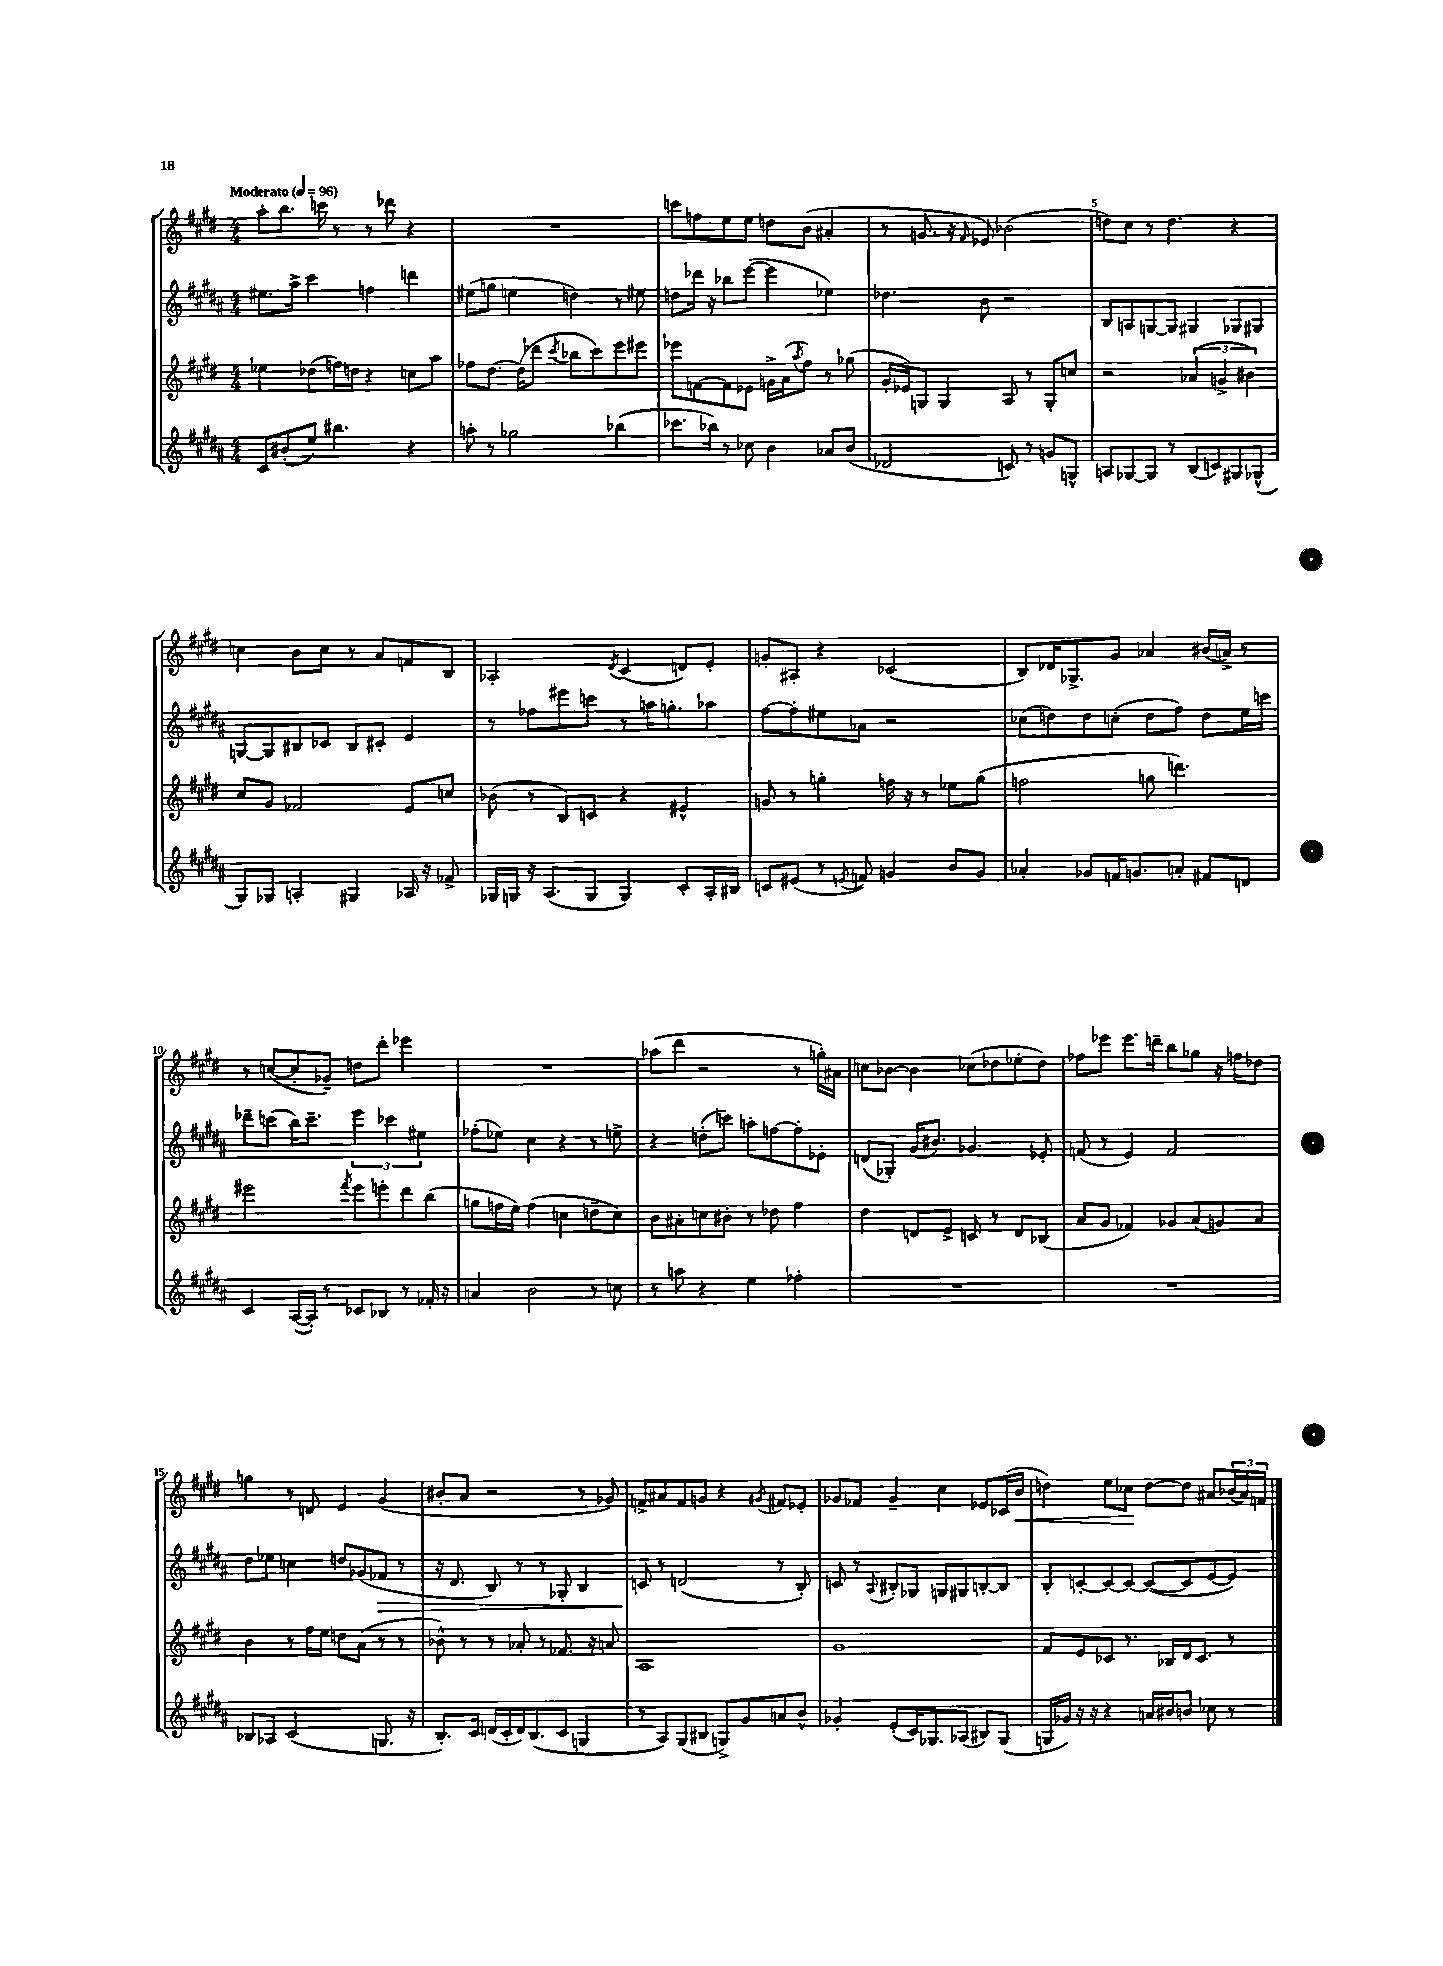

**kern	**kern	**kern	**dynam	**kern	**dynam
*part4	*part3	*part2	*part2	*part1	*part1
*staff4	*staff3	*staff2	*staff2	*staff1	*staff1
*clefG2	*clefG2	*clefG2	*	*clefG2	*
*k[f#c#g#d#a#]	*k[f#c#g#d#]	*k[f#c#g#d#a#]	*	*k[f#c#g#d#]	*
*M4/4	*M4/4	*M4/4	*	*M4/4	*
*MM96	*MM96	*MM96	*	*MM96	*
=1	=1	=1	=1	=1	=1
!	!	!	!	!LO:TX:a:B:t=Moderato	!
8c#/L	4ee-X\	8.ee#X\L	.	8aa'\L	.
(8b#X'/	.	.	.	8.bb\J	.
.	.	16aa#^\Jk	.	.	.
8ee/J)	(8dd-X\L	4ccc#\	.	.	.
.	.	.	.	16cccn\	.
4.bb#X\	16ffn\L)	.	.	8r	.
.	16ddn\JJ	.	.	.	.
.	4r	4ffn\	.	8r	.
.	.	.	.	8ddd-X\	.
4r	8ccn\L	4dddn\	.	4r	.
.	8aa\J	.	.	.	.
=2	=2	=2	=2	=2	=2
8aan'\	8ff-X\L	(8ee#X\L	.	1r	.
8r	[8.dd#\J	8ggn\J	.	.	.
2gg-X\	.	4een\	.	.	.
.	(16dd#\KL]	.	.	.	.
.	8ddd-X\J	.	.	.	.
.	8qccc#/	.	.	.	.
.	8bb-X\L	4ddn\)	.	.	.
.	8ccc#\)	.	.	.	.
(4bb-X\	8eee\	8r	.	.	.
.	8eee#X\J	8ee#X\	.	.	.
=3	=3	=3	=3	=3	=3
8.ccc-X\L	8eee-X\L	8ddn\L	.	8cccn\L	.
.	[8fn\	16ddd-X\Jk	.	8ffn\	.
16bb-X\Jk)	.	16r	.	.	.
8r	8f\]	8bb-X\L	.	8ee\	.
8cc-X\	8e-X\J	([8eee\J	.	8ee\J	.
4b\	16gn^\LL	4eee\]	.	8ddn\L	.
.	(16a\J	.	.	.	.
.	8qaa/	.	.	.	.
.	8ff#\J)	.	.	(8b\J	.
8a-X/L	8r	4ee-X\)	.	4a#X'/	.
(8b/J	(8gg-X\	.	.	.	.
=4	=4	=4	=4	=4	=4
2d-X/	16g#'/LL	4.dd-X\	.	8r	.
.	16e-X/J)	.	.	.	.
.	8Gn/J	.	.	8.gn/	.
.	4G/	.	.	.	.
.	.	.	.	16r	.
.	.	.	.	16qqf#/	.
.	.	8b\	.	8e-X/)	.
8cn/)	8A/	2r	.	(2b-X\	.
8r	8r	.	.	.	.
8gn/L	8G'/L	.	.	.	.
8Gn^^/J	8ccn/J	.	.	.	.
=5	=5	=5	=5	=5	=5
8An/L	2r	8B/L	.	8ddn\L)	.
[8G-X/	.	8An/	.	8cc#\J	.
8G-/J]	.	[8Gn/	.	8r	.
8r	.	8G/J]	.	4.dd\	.
(8B/L	(6a-X/	4G#X/	.	.	.
8cn/)	.	.	.	.	.
.	6gn^/	.	.	.	.
8G#X/	.	8G-X/L	.	4r	.
.	6b#X\)	.	.	.	.
(8G-X^^/J	.	8G#X/J	.	.	.
!!LO:LB:g=z
=6	=6	=6	=6	=6	=6
8G#/L)	8cc#/L	[8Gn/L	.	4ccn\	.
8G-X/J	8g#/J	8G/]	.	.	.
4An'/	2f-X/	8B#X/	.	8b\L	.
.	.	8c-X/J	.	8cc\J	.
4G#X/	.	8B#/L	.	8r	.
.	.	8c#X'/J	.	8a/L	.
16A-X/	8e/L	4e/	.	8fn/	.
16r	.	.	.	.	.
8f-X^/	8ccn/J	.	.	8B/J	.
=7	=7	=7	=7	=7	=7
16G-X/LL	(8b-X\	8r	.	2A-X'/	.
16Gn/JJ	.	.	.	.	.
16r	8r	8ff-X\L	.	.	.
(8.A#/L	.	.	.	.	.
.	8B/L)	8eee#X\	.	.	.
8G/J	8cn/J	8cccn\J	.	.	.
.	.	.	.	8qd#/	.
4G/)	4r	8r	.	(4c#/	.
.	.	16aan\KL	.	.	.
.	.	8.ggn'\	.	.	.
8c#'/L	4e#X^^/	.	.	8dn/L)	.
16A#'/L	.	8aa-X\J	.	8e'/J	.
16B#X/JJ	.	.	.	.	.
=8	=8	=8	=8	=8	=8
8cn/L	8gn/	[8ff#\L	.	8gn'/L	.
(8e#X/J	8r	8ff#'\]	.	8A#X'/J	.
8r	4ggn'\	8ee#X\	.	4r	.
8qen/	.	.	.	.	.
8fn/)	.	8a-X\J	.	.	.
4gn/	16ffn\	2r	.	(2c-X/	.
.	16r	.	.	.	.
.	8r	.	.	.	.
8b/L	8ee-X\L	.	.	.	.
8g/J	(8gg\J	.	.	.	.
=9	=9	=9	=9	=9	=9
4a-X'/	2ffn\	(8cc-X\L	.	8B/L)	.
.	.	8ddn\)	.	16d-X/K	.
.	.	.	.	8.G-X^/	.
8g-X/L	.	8dd\	.	.	.
16fn/K	.	(8ccn'\J	.	8g#/J	.
8.gn/	.	.	.	.	.
.	8ggn\	8dd\L	.	4a-X/	.
8an'/J	4.dddn\)	8ff#\J)	.	.	.
8f#X/L	.	8dd\L	.	(16b#X/LL	.
.	.	.	.	16an^/JJ)	.
8dn/J	.	16ee\L	.	8r	.
.	.	16cccn\JJ	.	.	.
!!LO:LB:g=z
=10	=10	=10	=10	=10	=10
4c#/	2eee#X\	8ddd-X~\L	.	8r	.
.	.	(8cccn\J	.	([8ccn/L	.
([16A#/LL	.	16bb\KL)	.	8cc'/]	.
16A#'/JJ])	.	8.ccc~\J	.	.	.
8r	.	.	.	8g-X~/J)	.
.	8qfff#/	.	.	.	.
8c-X/L	8eee#\L	6eee\	.	8ddn\L	.
8B-X/J	8eeen'\	.	.	8ddd#'\J	.
.	.	6ccc-X\	.	.	.
8r	8ddd#\	.	.	4eee-X\	.
.	.	6ee#X\	.	.	.
16f-X'/	(8bb\J	.	.	.	.
16r	.	.	.	.	.
=11	=11	=11	=11	=11	=11
4an/	8ggn\L	(8ff-X'\L	.	1r	.
.	16ffn\L	8ee-X\J)	.	.	.
.	16ee\JJ)	.	.	.	.
2b\	(4ff\	4cc#\	.	.	.
.	4ccn\	4r	.	.	.
8r	8ddn~\L	8r	.	.	.
8ccn\	8cc\J)	8een^\	.	.	.
=12	=12	=12	=12	=12	=12
8r	8b\L	4r	.	(8aa-X\L	.
8aan\	8a#X'\	.	.	8ddd#\J	.
4r	8ccn\	(8ddn'\L	.	2r	.
.	8b#X'\J	8cccn\J)	.	.	.
4ee\	8r	8aan'\L	.	.	.
.	8dd-X\	[8ffn\	.	.	.
4ff-X'\	4ff#\	8ff'\]	.	8r	.
.	.	8e-X'\J	.	16ggn'\LL)	.
.	.	.	.	16a#X\JJ	.
=13	=13	=13	=13	=13	=13
1r	4dd#\	(8dn/L	.	8ccn\L	.
.	.	8G-X'/J)	.	[8b-X\J	.
.	8dn/L	(16g#/KL	.	4b-\]	.
.	.	8.b#X/J)	.	.	.
.	8e^/J	.	.	.	.
.	8cn/	4.g-X/	.	(8cc-X\L	.
.	8r	.	.	8dd-X\	.
.	8d/L	.	.	8ee-X'\	.
.	(8B-X/J	8e-X'/	.	8dd-\J)	.
=14	=14	=14	=14	=14	=14
1r	8a/L	(8fn/	.	8ff-X\L	.
.	8g#/J	8r	.	8eee-X\J	.
.	4f-X/)	4e/)	.	8.eee-\L	.
.	.	.	.	16dddn~\Jk	.
.	8g-X/L	2f/	.	8bb\L	.
.	(8a/	.	.	8gg-X\J	.
.	8gn/)	.	.	16r	.
.	.	.	.	16ffn\KL	.
.	8a/J	.	.	8dd-X\J	.
!!LO:LB:g=z
=15	=15	=15	=15	=15	=15
8B-X/L	4b\	8dd#\L	.	4ggn\	.
8A-X/J	.	8ee-X\J	.	.	.
(2c#/	8r	4ccn\	.	8r	.
.	16ff#\LL	.	.	8dn/	.
.	16ee\JJ	.	.	.	.
.	8ddn\L	8ddn/L	.	4e/	.
.	(8a\J	(8g-X/	.	.	.
!	!	!	!LO:HP:b	!	!
8.Gn/	8r	8f-X/J	>	(4g#/	.
.	8r	8r	.	.	.
16r	.	.	.	.	.
=16	=16	=16	=16	=16	=16
8.B'/L)	8b-X^^\)	16r	.	8b#X'/L	.
.	.	8.d#/	.	.	.
.	8r	.	.	8a/J	.
16c#/Jk	.	.	.	.	.
(16dn/LL	8r	8B/)	.	2r	.
16c#'/	.	.	.	.	.
16d/J)	8a-X'/	8r	.	.	.
(8.B/	.	.	.	.	.
.	8r	8r	.	.	.
8c#/J	8.f-X/	8G-X'/	.	.	.
4Gn/	.	4B/	.	8r	.
.	16r	.	.	.	.
.	8an/	.	.	8g-X/)	.
=17	=17	=17	=17	=17	=17
8r	1A	8cn/	.	8fn^/L	.
8A#/L)	.	8r	]	8a#X/	.
(8G#/	.	(2dn/	.	8f/	.
8B#X/J	.	.	.	8gn/J	.
8Gn^/L)	.	.	.	4r	.
8g#/	.	.	.	.	.
.	.	.	.	8qg#X/	.
8an/	.	8r	.	8f#X/L	.
8b^^/J	.	8B'/)	.	8e-X'/J	.
=18	=18	=18	=18	=18	=18
4g-X'/	1g#	8cn/	.	8g-X/L	.
.	.	8r	.	8f-X/J	.
.	.	8qqA#/	.	.	.
(8e'/L	.	8B#X'/L	.	4g-~/	.
16c#/K)	.	8G-X/J	.	.	.
8.G-X/	.	.	.	.	.
.	.	8Gn/L	.	4cc#\	.
(8A-X/J	.	8G#X/	.	.	.
8B#X/L)	.	[8Bn'/	.	8e-X/L	.
(8G-/J	.	8B/J]	.	(16c-X/L	.
!	!	!	!	!	!LO:HP:b
.	.	.	.	16b/JJ	<
=19	=19	=19	=19	=19	=19
16Gn/LL	8f#/L	8B'/L	.	4ddn\)	.
16g-X/JJ)	.	.	.	.	.
16r	8e/	[8cn'/	.	.	.
16r	.	.	.	.	.
4r	8c-X/J	8c/_	.	8ee\L	.
.	8.r	8c/J_	.	8cc-X\J	.
16an/LL	.	(8c/L_	.	[8dd\L	[
16b#X/J	16B-X/LL	.	.	.	.
8bn/J	16d#/J	8c/]	.	8dd\J]	.
.	8.c-/J	.	.	.	.
8cc-X\	.	[8e/	.	8a#X/L	.
8r	8r	8e/J])	.	(24b-X/L	.
.	.	.	.	24a#/)	.
.	.	.	.	24fn/JJ	.
==	==	==	==	==	==
*-	*-	*-	*-	*-	*-
